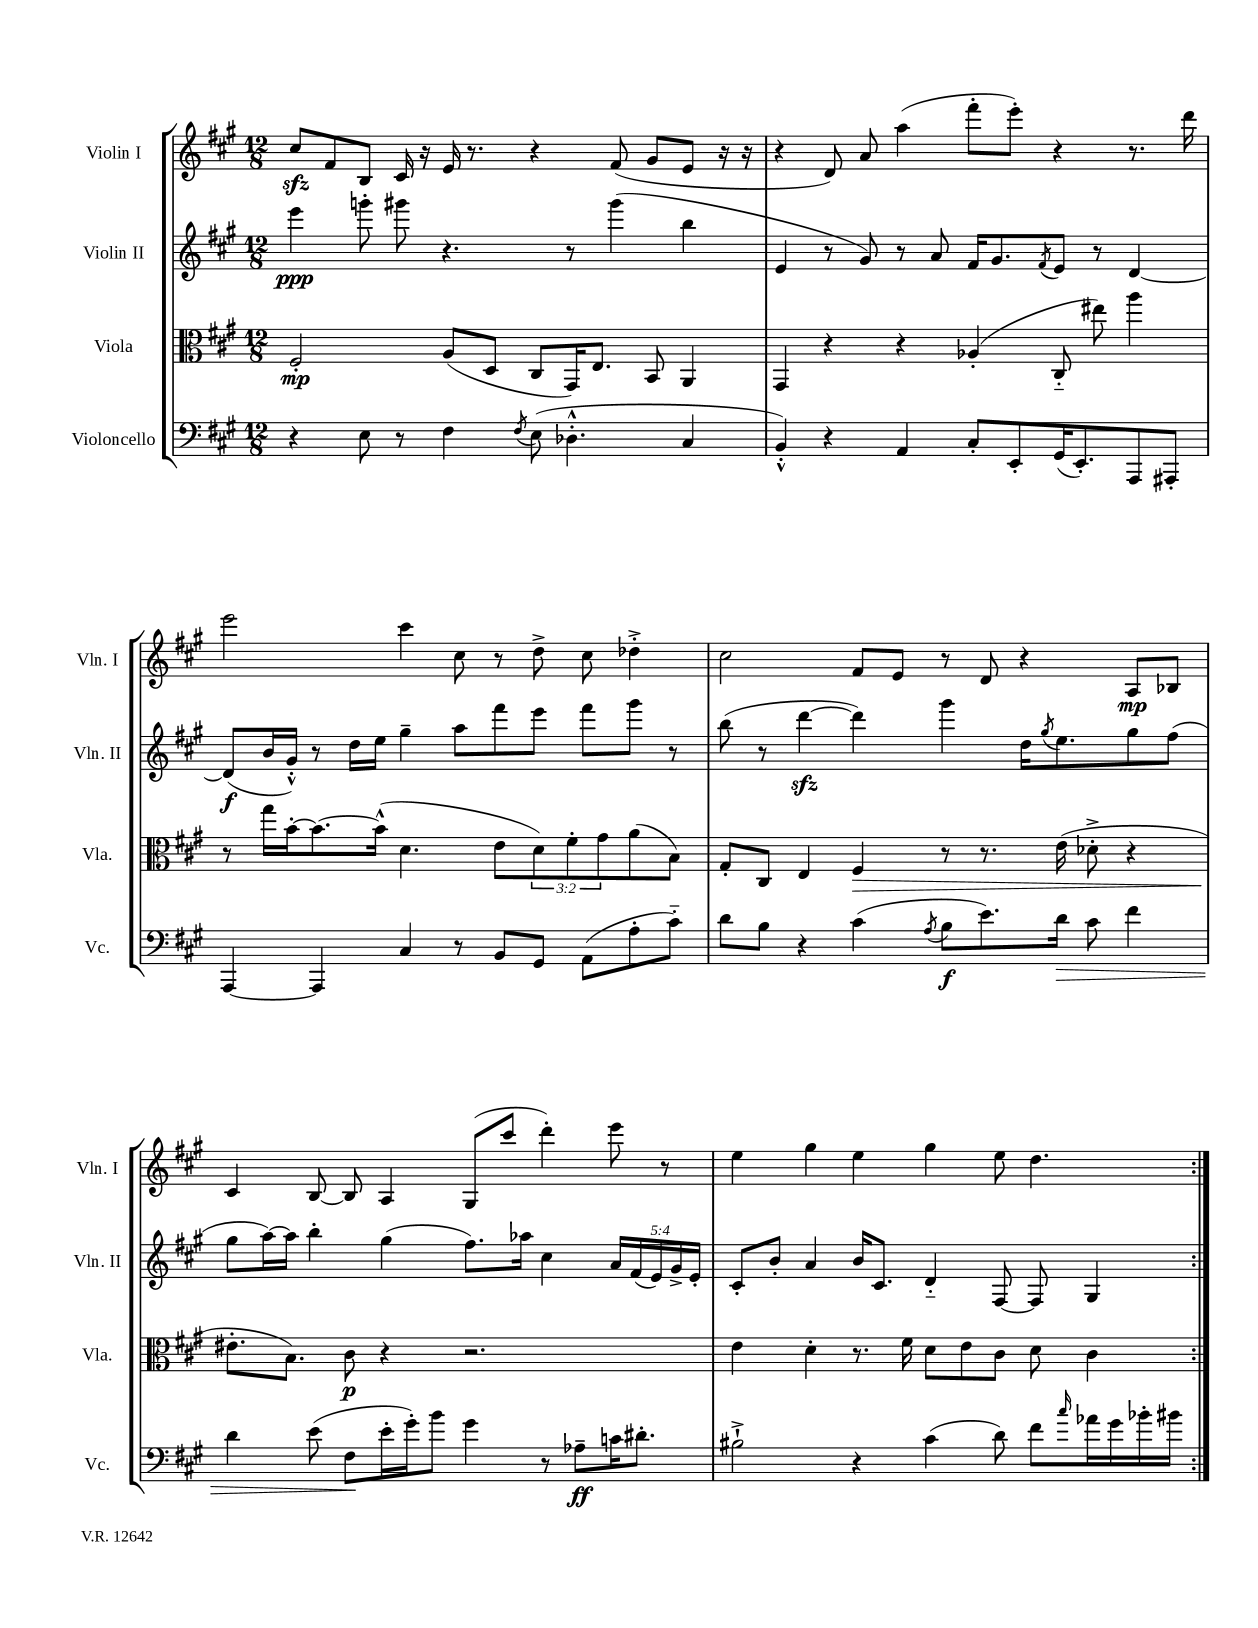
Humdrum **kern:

**kern	**dynam	**kern	**dynam	**kern	**dynam	**kern	**dynam
*part4	*part4	*part3	*part3	*part2	*part2	*part1	*part1
*staff4	*staff4	*staff3	*staff3	*staff2	*staff2	*staff1	*staff1
*I"Violoncello	*	*I"Viola	*	*I"Violin II	*	*I"Violin I	*
*I'Vc.	*	*I'Vla.	*	*I'Vln. II	*	*I'Vln. I	*
*clefF4	*	*clefC3	*	*clefG2	*	*clefG2	*
*k[f#c#g#]	*	*k[f#c#g#]	*	*k[f#c#g#]	*	*k[f#c#g#]	*
*M12/8	*	*M12/8	*	*M12/8	*	*M12/8	*
=1	=1	=1	=1	=1	=1	=1	=1
4r	.	2F#'/	mp	4eee\	ppp	8cc#zz/L	.
.	.	.	.	.	.	8f#/	.
8E\	.	.	.	8gggn'\	.	8B/J	.
8r	.	.	.	8ggg#X\	.	16c#/	.
.	.	.	.	.	.	16r	.
4F#\	.	(8A/L	.	4.r	.	16e/	.
.	.	.	.	.	.	8.r	.
.	.	8D/J	.	.	.	.	.
8qF#/	.	.	.	.	.	.	.
(8E\	.	8C#/L	.	.	.	4r	.
4.D-X'^^\	.	16GG#/K)	.	8r	.	.	.
.	.	8.E/J	.	.	.	.	.
.	.	.	.	(4ggg#\	.	(8f#/	.
.	.	8BB/	.	.	.	8g#/L	.
4C#/	.	4AA/	.	4bb\	.	8e/J	.
.	.	.	.	.	.	16r	.
.	.	.	.	.	.	16r	.
=2	=2	=2	=2	=2	=2	=2	=2
4BB'^^/)	.	4GG#/	.	4e/	.	4r	.
4r	.	4r	.	8r	.	8d/)	.
.	.	.	.	8g#/)	.	8a/	.
4AA/	.	4r	.	8r	.	(4aa\	.
.	.	.	.	8a/	.	.	.
8C#'/L	.	(4A-X'/	.	16f#/KL	.	8fff#'\L	.
.	.	.	.	8.g#/	.	.	.
8EE'/	.	.	.	.	.	8eee'\J)	.
.	.	.	.	8qf#/	.	.	.
(16GG#/K	.	8C#/	.	8e/J	.	4r	.
8.EE'/)	.	.	.	.	.	.	.
.	.	8ee#X\)	.	8r	.	.	.
8AAA/	.	4aa\	.	[4d/	.	8.r	.
8AAA#X'/J	.	.	.	.	.	.	.
.	.	.	.	.	.	16ddd\	.
!!LO:LB:g=z
=3	=3	=3	=3	=3	=3	=3	=3
[4AAA/	.	8r	.	(8d/L]	f	2eee\	.
.	.	16gg#\LL	.	16b/L	.	.	.
.	.	[16b'\J	.	16g#'^^/JJ)	.	.	.
4AAA/]	.	8.b\_	.	8r	.	.	.
.	.	.	.	16dd\LL	.	.	.
.	.	(16b^^\Jk]	.	16ee\JJ	.	.	.
4C#/	.	4.d\	.	4gg#~\	.	4ccc#\	.
8r	.	.	.	8aa\L	.	8cc#\	.
8BB/L	.	8e\L	.	8fff#\	.	8r	.
8GG#/J	.	12d\)	.	8eee\J	.	8dd^\	.
.	.	12f#'\	.	.	.	.	.
(8AA\L	.	.	.	8fff#\L	.	8cc#\	.
.	.	12g#\	.	.	.	.	.
8A'\	.	(8a\	.	8ggg#\J	.	4dd-X'^\	.
8c#\J)	.	8B\J)	.	8r	.	.	.
=4	=4	=4	=4	=4	=4	=4	=4
8d\L	.	8G#'/L	.	(8bb\	.	2cc#\	.
8B\J	.	8C#/J	.	8r	.	.	.
4r	.	4E/	.	[4dddzz\	.	.	.
!	!	!	!LO:HP:b	!	!	!	!
(4c#\	.	4F#/	>	4ddd\])	.	8f#/L	.
.	.	.	.	.	.	8e/J	.
8qA/	.	.	.	.	.	.	.
8B\L	f	8r	.	4ggg#\	.	8r	.
8.e\)	.	8.r	.	.	.	8d/	.
.	.	.	.	16dd\KL	.	4r	.
.	.	.	.	8qgg#/	.	.	.
!	!LO:HP:b	!	!	!	!	!	!
16d\Jk	>	(16e\	.	8.ee\	.	.	.
8c#\	.	8d-X'^\	.	.	.	.	.
4f#\	.	4r	.	8gg#\	.	8A/L	mp
.	.	.	.	(8ff#\J	.	8B-X/J	.
!!LO:LB:g=z
=5	=5	=5	=5	=5	=5	=5	=5
4d\	.	8.e#X'\L	.	8gg#\L	.	4c#/	.
.	.	.	.	[16aa\L)	.	.	.
.	.	8.B\J)	]	16aa\JJ]	.	.	.
(8e\	.	.	.	4bb'\	.	[8B/	.
8F#\L	.	8c#\	p	.	.	8B/]	.
16e'\L	]	4r	.	(4gg#\	.	4A/	.
16g#'\J)	.	.	.	.	.	.	.
8b\J	.	.	.	.	.	.	.
4g#\	.	2.r	.	8.ff#\L)	.	(8G#/L	.
.	.	.	.	.	.	8ccc#/J	.
.	.	.	.	16aa-X\Jk	.	.	.
8r	.	.	.	4cc#\	.	4ddd'\)	.
8A-X~\L	ff	.	.	.	.	.	.
16cn\K	.	.	.	20a/LL	.	8eee\	.
.	.	.	.	(20f#/	.	.	.
8.d#X'\J	.	.	.	.	.	.	.
.	.	.	.	20e/)	.	.	.
.	.	.	.	.	.	8r	.
.	.	.	.	20g#^/	.	.	.
.	.	.	.	20e'/JJ	.	.	.
=6	=6	=6	=6	=6	=6	=6	=6
2B#X`^\	.	4e\	.	8c#'/L	.	4ee\	.
.	.	.	.	8b'/J	.	.	.
.	.	4d'\	.	4a/	.	4gg#\	.
4r	.	8.r	.	16b/KL	.	4ee\	.
.	.	.	.	8.c#/J	.	.	.
.	.	16f#\	.	.	.	.	.
(4c#\	.	8d\L	.	4d/	.	4gg#\	.
.	.	8e\	.	.	.	.	.
8d\)	.	8c#\J	.	[8F#/	.	8ee\	.
8f#\L	.	8d\	.	8F#/]	.	4.dd\	.
16qqcc#/	.	.	.	.	.	.	.
16a-X\L	.	4c#\	.	4G#/	.	.	.
16g#\	.	.	.	.	.	.	.
16b-X'\	.	.	.	.	.	.	.
16b#X\JJ	.	.	.	.	.	.	.
=:|!	=:|!	=:|!	=:|!	=:|!	=:|!	=:|!	=:|!
*-	*-	*-	*-	*-	*-	*-	*-
